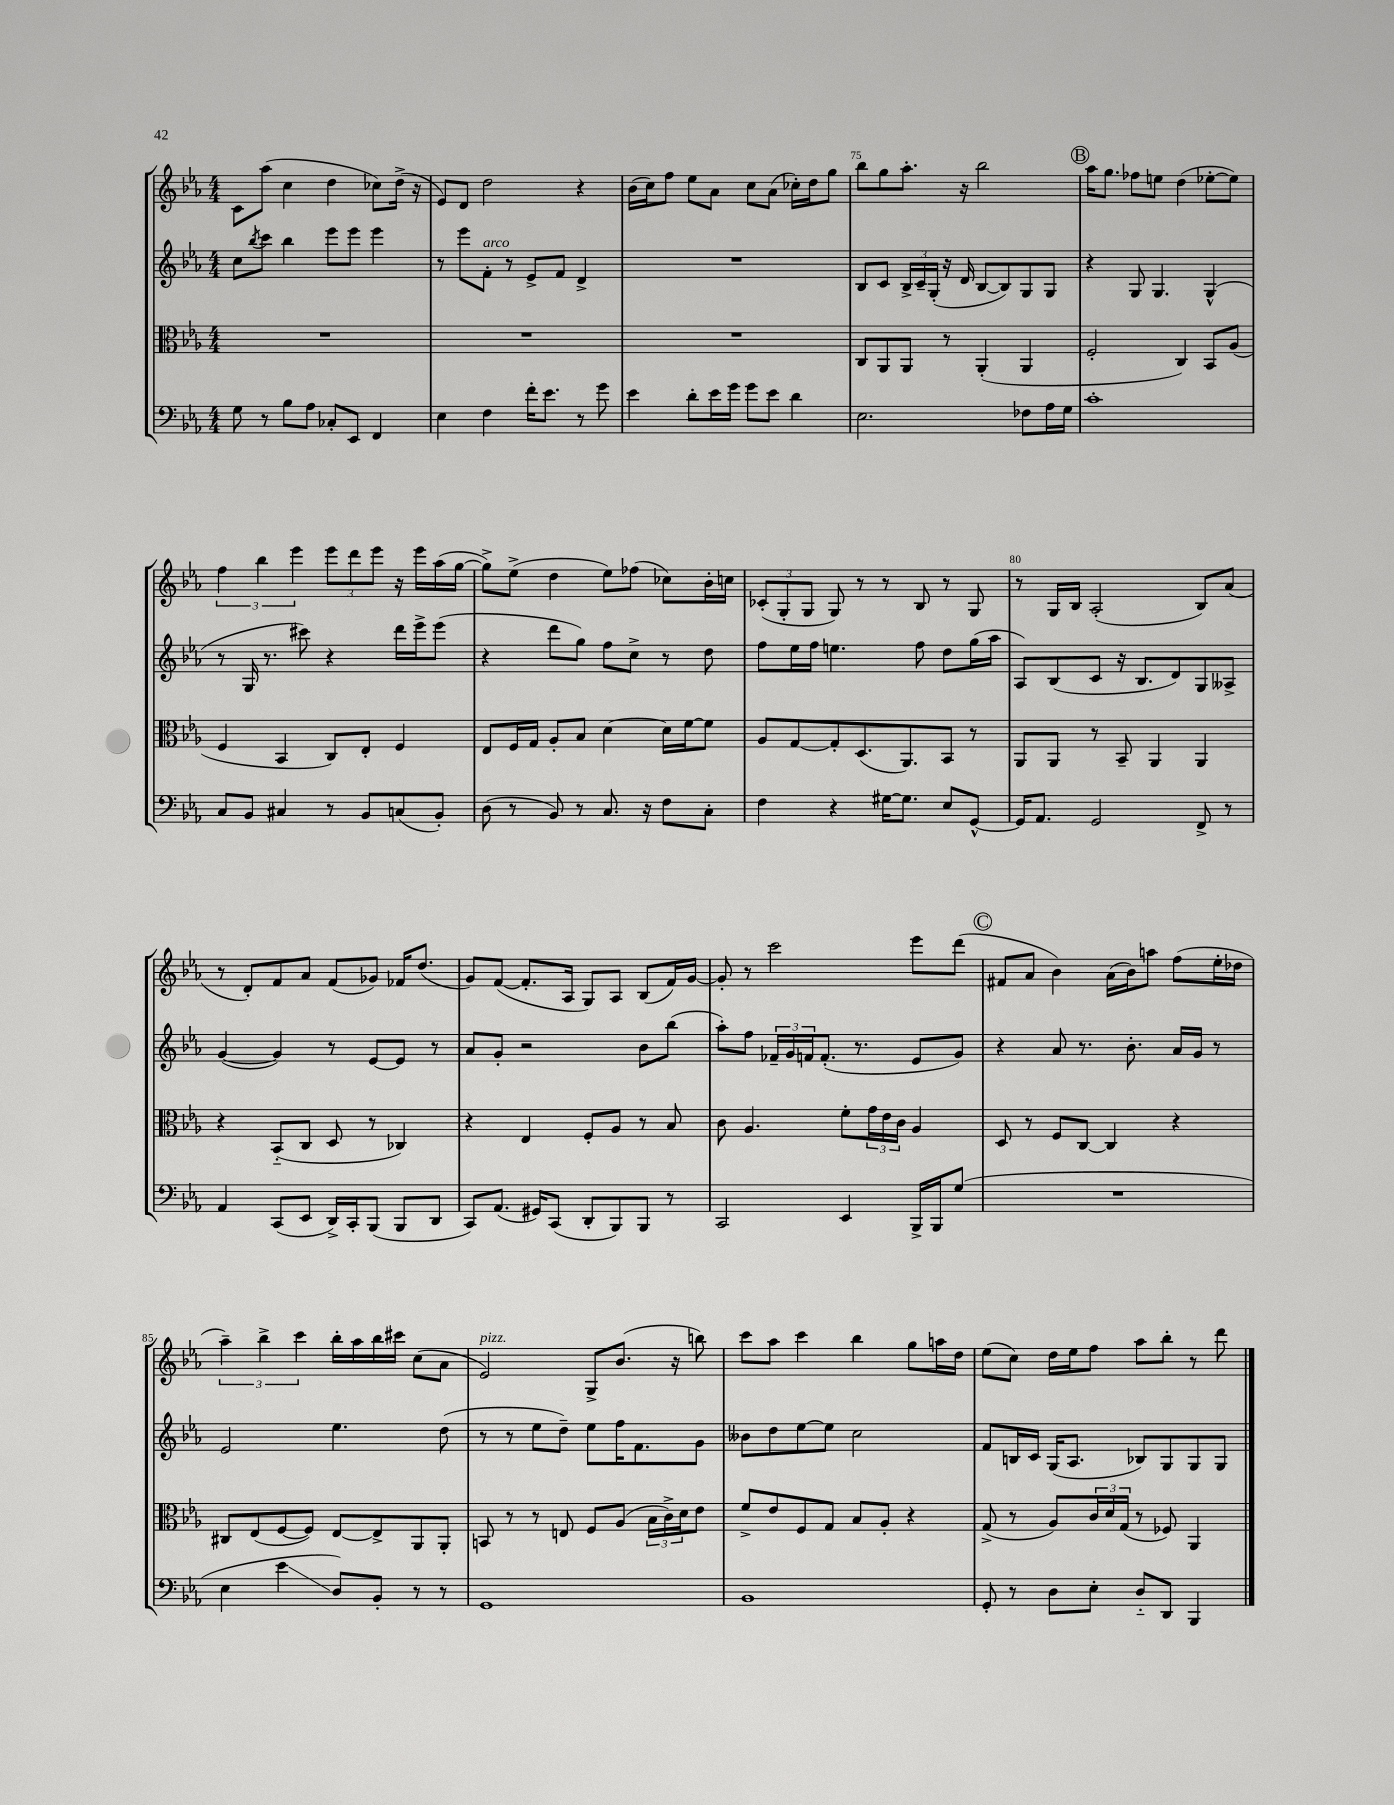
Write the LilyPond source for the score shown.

<<
\new StaffGroup <<
\new Staff = "s0" {
    \clef treble \key ees \major \numericTimeSignature \time 4/4
    c'8 aes''8( c''4 d''4 ces''8) d''16->( r16 |
    ees'8) d'8 d''2 r4 |
    bes'16( c''16) f''8 ees''8 aes'8 c''8 aes'8( ces''16-.) d''16 g''8 |
    bes''8 g''8 aes''8.-. r16 bes''2 |
    \mark \markup { \circle "B" } aes''16 g''8. fes''8 e''8 d''4( ees''8~-. ees''8) |
    \tuplet 3/2 { f''4 bes''4 ees'''4 } \tuplet 3/2 { ees'''8 d'''8 ees'''8 } r16 ees'''16 aes''16( g''16~ |
    g''8->) ees''8->( d''4 ees''8) fes''8( ces''8) bes'16-. c''16 |
    \tuplet 3/2 { ces'8-.( g8-. g8 } g8) r8 r8 bes8 r8 g8 |
    r8 g16 bes16 aes2-.( bes8) aes'8( |
    r8 d'8-.) f'8 aes'8 f'8( ges'8) fes'16 d''8.( |
    g'8) f'8~( f'8.-. aes16 g8) aes8 bes8( f'16) g'16~ |
    g'8-. r8 c'''2 ees'''8 d'''8( |
    \mark \markup { \circle "C" } fis'8 aes'8 bes'4) aes'16( bes'16) a''8 f''8( ees''16-. des''16 |
    \tuplet 3/2 { aes''4--) bes''4-> c'''4 } bes''16-. aes''16 bes''16 cis'''16 c''8( aes'8 |
    ees'2^\markup { \italic "pizz." }) g8-> bes'8.( r16 b''8) |
    c'''8 aes''8 c'''4 bes''4 g''8 a''16 d''16 |
    ees''8( c''8) d''16 ees''16 f''8 aes''8 bes''8-. r8 d'''8 \bar "|." |
}
\new Staff = "s1" {
    \clef treble \key ees \major \numericTimeSignature \time 4/4
    c''8 \acciaccatura { bes''8 } c'''8 bes''4 ees'''8 ees'''8 ees'''4 |
    r8 ees'''8 f'8-.^\markup { \italic "arco" } r8 ees'8-> f'8 d'4-> |
    R1 |
    bes8 c'8 \tuplet 3/2 { bes16-> c'16-- g16-.( } r16 d'16 bes8~ bes8) g8 g8 |
    \mark \markup { \circle "B" } r4 g8 g4. g4-^( |
    r8 g16 r8. cis'''8) r4 d'''16 ees'''16-> ees'''8( |
    r4 d'''8 g''8) f''8 c''8-> r8 d''8 |
    f''8 ees''16 f''16 e''4. f''8 d''8 g''16( aes''16 |
    aes8) bes8( c'8 r16 bes8. d'8) g8 aeses8-> |
    g'4~( g'4) r8 ees'8~ ees'8 r8 |
    aes'8 g'8-. r2 bes'8 bes''8( |
    aes''8-.) f''8 \tuplet 3/2 { fes'16-- g'16 f'16 } f'8.-.( r8. ees'8 g'8) |
    \mark \markup { \circle "C" } r4 aes'8 r8. bes'8.-. aes'16 g'16 r8 |
    ees'2 ees''4. d''8( |
    r8 r8 ees''8 d''8--) ees''8 f''16 f'8. g'8 |
    beses'8 d''8 ees''8~ ees''8 c''2 |
    f'8 b16 c'16 g16( aes8. bes8) g8 g8 g8 \bar "|." |
}
\new Staff = "s2" {
    \clef alto \key ees \major \numericTimeSignature \time 4/4
    R1 |
    R1 |
    R1 |
    c8 aes,8 aes,8 r8 aes,4-.( aes,4 |
    \mark \markup { \circle "B" } f2-. c4) bes,8 aes8( |
    f4 bes,4 c8) ees8-. f4 |
    ees8 f16 g16 aes8-. bes8 d'4~ d'16 f'16~ f'8 |
    aes8 g8~ g8-. d8.( aes,8.) bes,8 r8 |
    aes,8 aes,8 r8 bes,8-- aes,4 aes,4 |
    r4 bes,8-_( c8 d8 r8 ces4) |
    r4 ees4 f8-. aes8 r8 bes8 |
    c'8 aes4. f'8-. \tuplet 3/2 { g'16 ees'16 c'16 } aes4 |
    \mark \markup { \circle "C" } d8 r8 f8 c8~ c4 r4 |
    cis8 ees8( f8~ f8) ees8~ ees8-> aes,8 aes,8-. |
    b,8 r8 r8 e8 f8 aes8( \tuplet 3/2 { bes16 c'16->) d'16 } ees'8 |
    f'8-> ees'8 f8 g8 bes8 aes8-. r4 |
    g8->( r8 aes8) \tuplet 3/2 { c'16 d'16 g16( } r8 fes8) aes,4 \bar "|." |
}
\new Staff = "s3" {
    \clef bass \key ees \major \numericTimeSignature \time 4/4
    g8 r8 bes8 aes8 ces8-. ees,8 f,4 |
    ees4 f4 f'16-. ees'8. r8 g'8 |
    ees'4 d'8-. ees'16 g'16 g'8 ees'8 d'4 |
    ees2. fes8 aes16 g16 |
    \mark \markup { \circle "B" } c'1-. |
    c8 bes,8 cis4 r8 bes,8 c8( bes,8-.) |
    d8( r8 bes,8) r8 c8. r16 f8 c8-. |
    f4 r4 gis16~ gis8. ees8 g,8~-^ |
    g,16 aes,8. g,2 f,8-> r8 |
    aes,4 c,8( ees,8 d,16->) c,16-. bes,,8( bes,,8 d,8 |
    c,8) aes,8.( gis,16) c,8( d,8-. bes,,8) bes,,8 r8 |
    c,2 ees,4 bes,,16-> bes,,16 g8( |
    \mark \markup { \circle "C" } R1 |
    ees4 ees'4\glissando d8) bes,8-. r8 r8 |
    g,1 |
    bes,1 |
    g,8-. r8 d8 ees8-. d8-_ d,8 bes,,4 \bar "|." |
}
>>
>>
\layout { \context { \Score currentBarNumber = #72 \override BarNumber.break-visibility = ##(#f #t #t) barNumberVisibility = #(every-nth-bar-number-visible 5) } }
